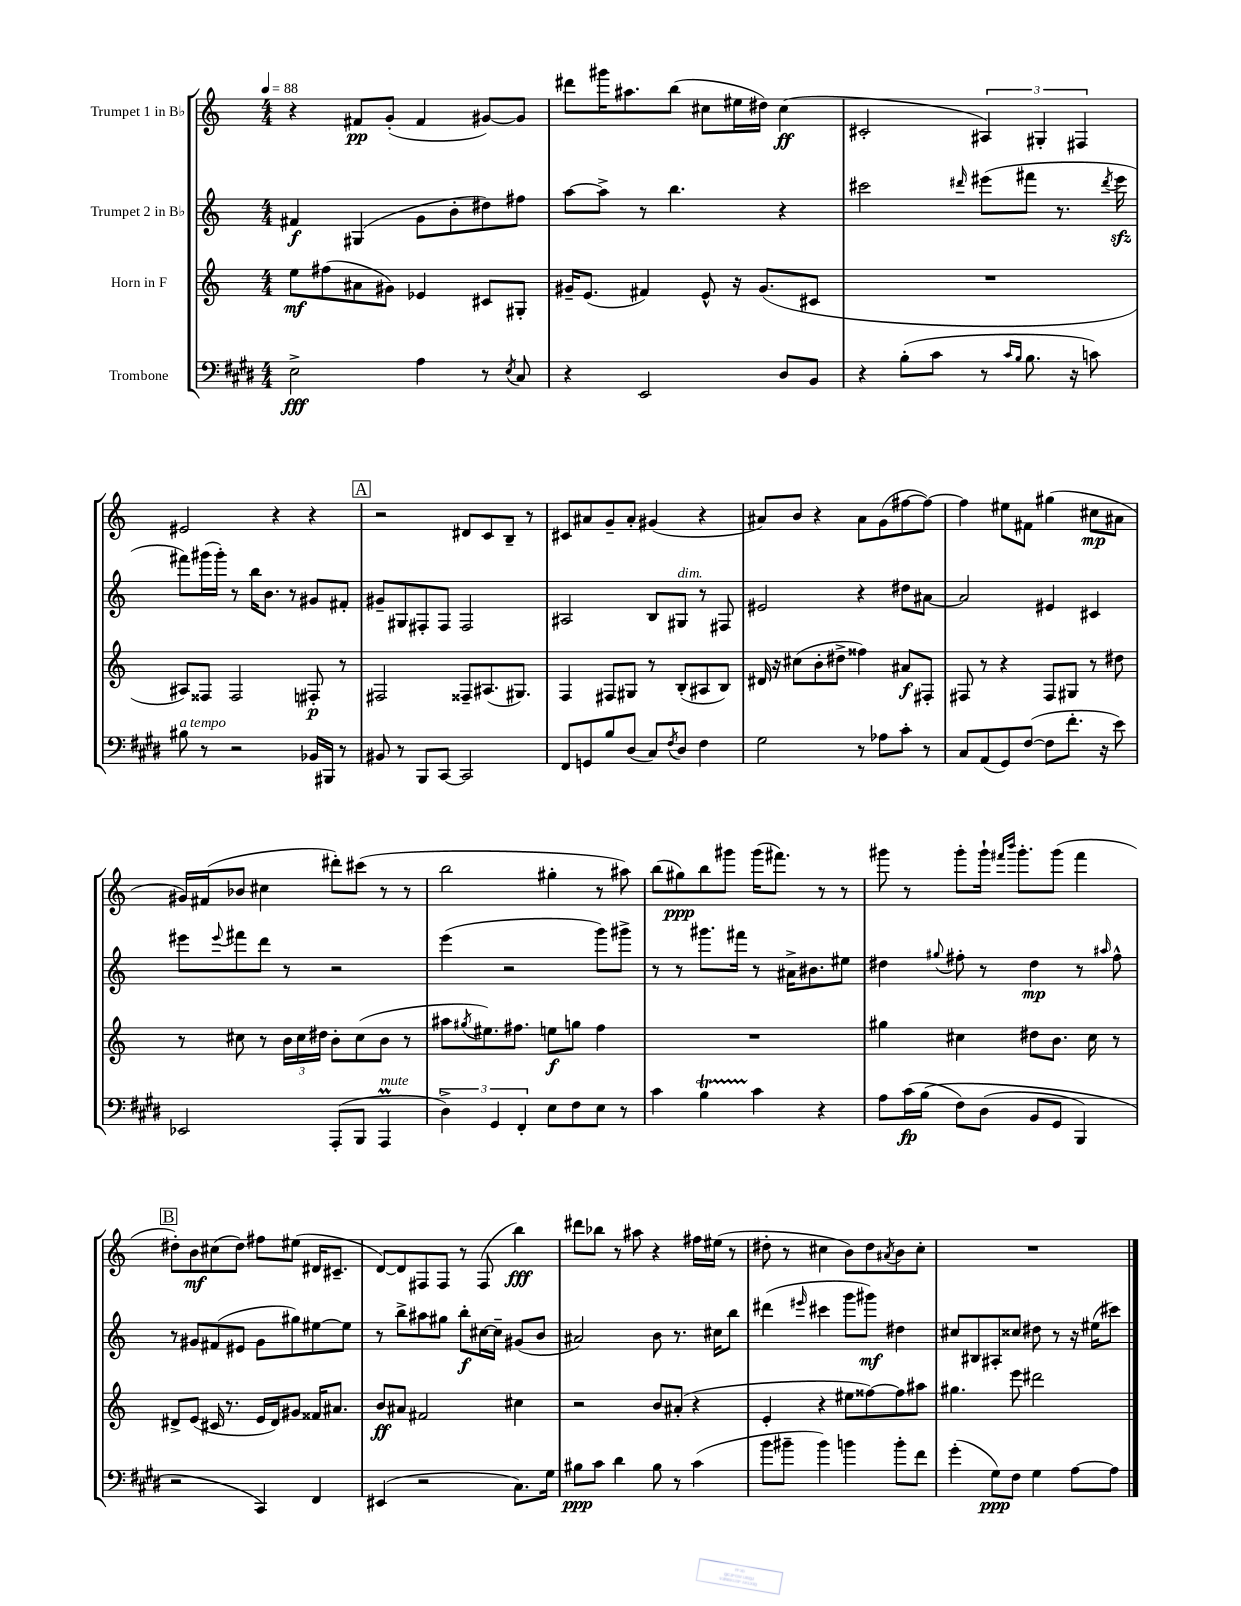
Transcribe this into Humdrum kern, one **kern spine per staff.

**kern	**kern	**kern	**kern
*staff4	*staff3	*staff2	*staff1
*clefF4	*clefG2	*clefG2	*clefG2
*k[f#c#g#d#]	*k[]	*k[]	*k[]
*M4/4	*M4/4	*M4/4	*M4/4
*MM88	*MM88	*MM88	*MM88
2E^	8ee	4f#	4r
.	(8ff#	.	.
.	8a#	(4G#	8f#
.	8g#)	.	(8g'
4A	4e-	8g	4f#
.	.	8b'	.
8r	8c#	8dd#)	[8g#)
8qE	.	.	.
8C#	8G#'	8ff#	8g#]
=	=	=	=
4r	16g#~	[8aa	8ddd#
.	(8.e	.	.
.	.	8aa^]	16ggg#
.	.	.	8.aa#
2EE	4f#)	8r	.
.	.	4.bb	(8bb
.	8e^^	.	8cc#
.	16r	.	16ee#
.	(8.g#	.	16dd#)
8D#	.	4r	(4cc#
8BB	8c#	.	.
=	=	=	=
4r	1r	2ccc#	2c#'
(8B'	.	.	.
8c#	.	.	.
.	.	16qqddd#	.
8r	.	(8eee#	6A#)
16qqc#	.	.	.
16qqB	.	.	.
8.B	.	8fff#	.
.	.	.	6G#'
.	.	8.r	.
16r	.	.	.
.	.	.	6F#
8c)	.	.	.
.	.	8qddd#	.
.	.	16eee#	.
=	=	=	=
8B#	8A#)	8fff#)	2e#
8r	8F##	(16ggg#	.
.	.	16ggg#')	.
2r	2F##	8r	.
.	.	16bb	.
.	.	8.b	.
.	.	.	4r
.	.	8r	.
16BB-	8F#'	8g#	4r
16BBB#	.	.	.
8r	8r	8f#'	.
=	=	=	=
8BB#	2F#	8g#~	2r
8r	.	8G#	.
8BBB	.	8F#'	.
[8CC#	.	8F#	.
2CC#]	8F##~	2F#	8d#
.	(8.A#	.	8c
.	.	.	8B~
.	8.G#)	.	.
.	.	.	8r
=	=	=	=
8FF#	4F	2A#	8c#
8GG	.	.	8a#
8B	8F#	.	8g~
(8D#	8G#	.	8a#'
8C#)	8r	8B	(4g#
8qF#	.	.	.
8D#	(8B'	8G#	.
4F#	8A#	8r	4r
.	8B)	8F#	.
=	=	=	=
2G#	16d#	2e#	8a#)
.	16r	.	.
.	(8cc#	.	8b
.	8b'	.	4r
.	8dd#^	.	.
8r	4ff##)	4r	8a#
8A-	.	.	(8g
8c#'	8a#	8dd#	[8ff#
8r	8F#'	[8a#	8ff#_)
=	=	=	=
8C#	8F#	2a#]	4ff#]
(8AA	8r	.	.
8GG#)	4r	.	8ee#
([8F#	.	.	8f#
8F#]	8F#	4e#	(4gg#
8.f#'	8G#	.	.
.	8r	4c#	8cc#
16r	.	.	.
8e)	8dd#	.	8a#
=	=	=	=
2EE-	8r	8eee#	16g#)
.	.	.	(16f#
.	.	8qqeee#	.
.	8cc#	8fff#	8b-
.	8r	8ddd	4cc#
.	24b	8r	.
.	24cc#	.	.
.	24dd#	.	.
(8AAA'	8b'	2r	8ddd#')
8BBB	(8cc#	.	(8ccc#
4AAA	8b	.	8r
.	8r	.	8r
=	=	=	=
6D#^)	8aa#	(4eee	2bb
.	8qgg#	.	.
.	8.ee#)	.	.
6GG#	.	.	.
.	.	2r	.
.	8.ff#	.	.
6FF#'	.	.	.
8E	8ee	.	4gg#'
8F#	8gg	.	.
8E	4ff#	8ggg)	8r
8r	.	8ggg#^	8aa#)
=	=	=	=
4c#	1r	8r	(8bb
.	.	8r	8gg#)
4B	.	8.ggg#	8bb
.	.	.	8ggg#
.	.	16fff#	.
4c#	.	8r	(16ggg#
.	.	.	8.fff#)
.	.	16a#^	.
.	.	8.b#	.
4r	.	.	8r
.	.	8ee#	8r
=	=	=	=
8A	4gg#	4dd#	8ggg#
(16c#	.	.	8r
&(16B	.	.	.
.	.	8qqgg#	.
8F#)	4cc#	8ff#'	8ggg#'
(8D#	.	8r	16ggg#`
.	.	.	16qqfff#
.	.	.	16qqbbb
.	.	.	8.ggg#'
8BB	8dd#	4dd#	.
8GG#	8.b	.	(8ggg#
4BBB)	.	8r	4fff#
.	16cc#	.	.
.	.	16qqaa#	.
.	8r	8ff#^^	.
=	=	=	=
2r	8d#^	8r	8dd#')
.	(8e	8g#	8b
.	16c#	(8f#	(8cc#
.	8.r	.	.
.	.	8e#	8dd#)
4CC#&)	16e	8g#	8ff#
.	16d#)	.	.
.	8g#	8gg#)	(8ee#
4FF#	16f##	[8ee#	16d#
.	8.a#	.	8.c#~
.	.	8ee#]	.
=	=	=	=
(4EE#	8b	8r	[8d)
.	8a#	8bb^	8d]
2r	2f#	8aa#	8F#
.	.	8gg#	8F#
.	.	8bb'	8r
.	.	[16cc#	(8F#
.	.	16cc#~]	.
8.C#)	4cc#	(8g#	4bb)
.	.	8b	.
16G#	.	.	.
=	=	=	=
8B#	2r	2a#)	8ddd#
8c#	.	.	8bb-
4d#	.	.	8r
.	.	.	8aa#
8B#	8b	8b	4r
8r	(8a#'	8.r	.
(4c#	4r	.	16ff#
.	.	16cc#	(16ee#
.	.	8bb	8r
=	=	=	=
8b	4e'	(4ddd#	8dd#'
8b#~	.	.	8r
.	.	16qqeee#	.
4b#)	4r	4ccc#	4cc#
4b	8ee#	8ggg	8b)
.	[8ff##)	8ggg#)	8dd#
.	.	.	8qa#
8b'	8ff##]	4dd#	8b
8f#	8aa#	.	8cc#'
=	=	=	=
(4g#'	4.gg#	8cc#	1r
.	.	8B#	.
8G#)	.	8A#'	.
8F#	8eee	8cc##	.
4G#	2ddd#	8dd#	.
.	.	8r	.
[8A	.	16r	.
.	.	(16ee#	.
8A]	.	8ccc#)	.
==	==	==	==
*-	*-	*-	*-
